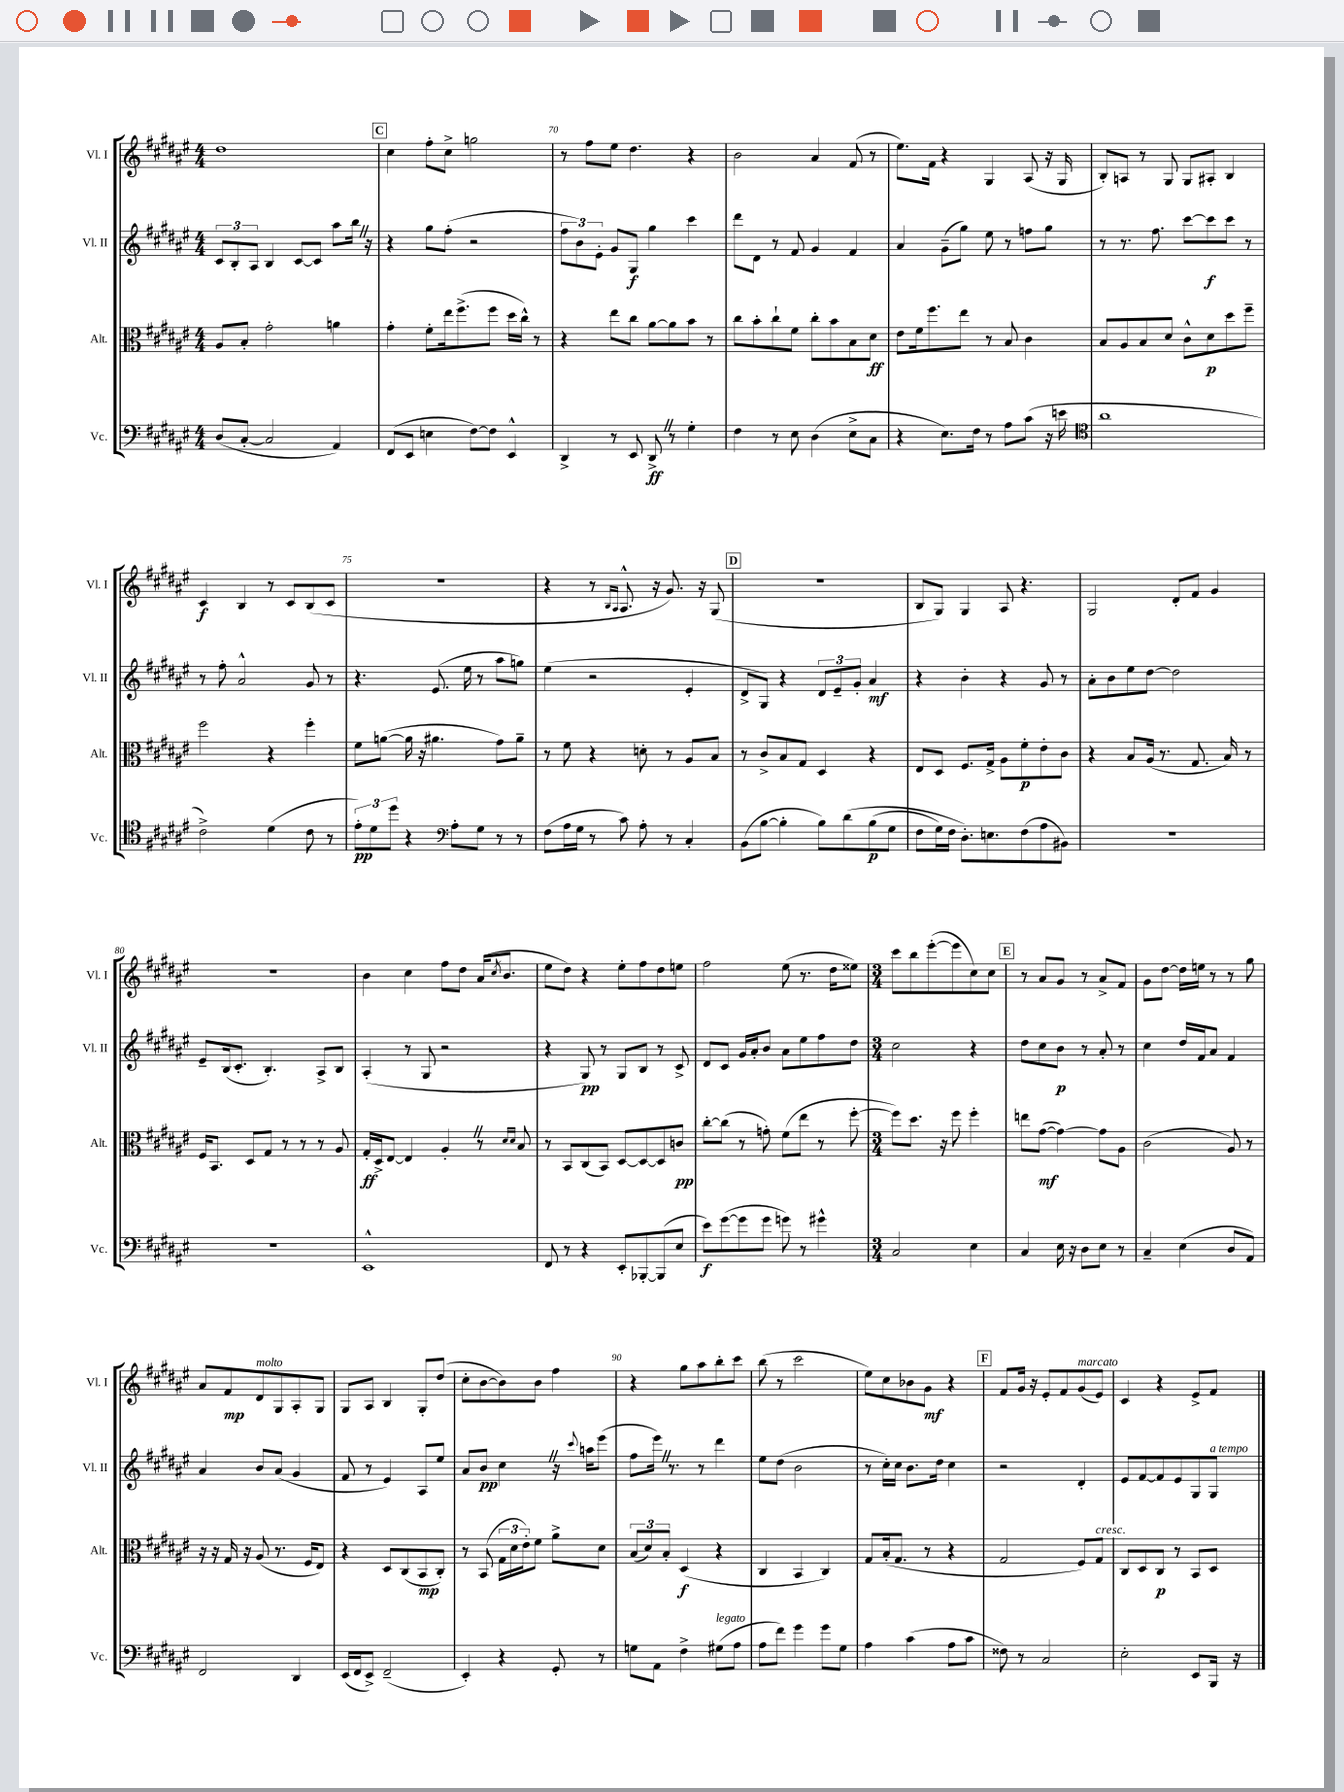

**kern	**kern	**kern	**kern
*staff4	*staff3	*staff2	*staff1
*clefF4	*clefC3	*clefG2	*clefG2
*k[f#c#g#d#a#e#]	*k[f#c#g#d#a#e#]	*k[f#c#g#d#a#e#]	*k[f#c#g#d#a#e#]
*M4/4	*M4/4	*M4/4	*M4/4
(8D#	8A#	12c#	1dd#
.	.	12B'	.
[8C#'	8B'	.	.
.	.	12A#	.
2C#]	2g#'	4B	.
.	.	[8c#	.
.	.	8c#]	.
4AA#)	4a	8aa#	.
.	.	16bb	.
.	.	16r	.
=	=	=	=
(8FF#	4g#'	4r	4cc#
8EE#	.	.	.
4E	8f#'	8gg#	8ff#'
.	16ee#	(8ff#'	8cc#^
.	(8.ff#^	.	.
[8F#)	.	2r	2gg
8F#]	8ff#	.	.
4EE#^^	16dd#	.	.
.	16cc#^^)	.	.
.	8r	.	.
=	=	=	=
4DD#^	4r	12ff#	8r
.	.	12b)	.
.	.	.	8ff#
.	.	12e#'	.
8r	8ee#	8g#	8ee#
8EE#	8cc#	8G#	4.dd#
8DD#^	[8a#	4gg#	.
8r	8a#]	.	.
4G#'	8b	4ccc#	4r
.	8r	.	.
=	=	=	=
4F#	8cc#	8ddd#	2b
.	8b'	8d#	.
8r	8cc#`	8r	.
8E#	8f#	8f#	.
(4D#	8cc#'	4g#	4a#
.	8b	.	.
8E#^	8B	4f#	(8f#
8C#	8d#	.	8r
=	=	=	=
4r	8e#	4a#	8.ee#)
.	16f#	.	.
.	8.ff#	.	16f#
8.E#)	.	(8g#~	4r
.	8ee#	8gg#)	.
16F#	.	.	.
8r	8r	8ee#	4G#
8A#	8B	8r	.
(8c#	4c#	8ff	(8A#
16r	.	8gg#	16r
16e	.	.	16G#
=	=	=	=
*clefC4	*	*	*
1a#	8B	8r	8B')
.	8A#	8.r	8A
.	8B	.	8r
.	.	8.ff#	.
.	8d#	.	8G#
.	8c#^^	[8ccc#	8G#
.	8d#	8ccc#]	8A#'
.	8dd#	8ccc#	4B
.	8ff#~	8r	.
=	=	=	=
2c#^)	2ff#	8r	4c#
.	.	8ff#'	.
.	.	2a#^^	4B
(4d#	4r	.	8r
.	.	.	8c#
8c#	4ff#'	8g#	(8B
8r	.	8r	8c#
=	=	=	=
12e#')	8f#	4.r	1r
12d#	.	.	.
.	([8a	.	.
12dd#	.	.	.
4r	16a]	.	.
.	16r	.	.
.	4.a#	(8.e#	.
*clefF4	*	*	*
8A#'	.	.	.
.	.	16ee#	.
8G#	.	8r	.
8r	8g#)	8aa#	.
8r	8a#~	8gg)	.
=	=	=	=
(8F#	8r	(4ee#	4r
16A#	8f#	.	.
16G#	.	.	.
8r	4r	2r	8r
.	.	.	16qqB
.	.	.	16qqA#
8c#)	.	.	8.A#^^
8A#'	8d'	.	.
.	.	.	16r
8r	8r	.	8.g#)
4C#'	8A#	4e#'	.
.	.	.	16r
.	8B	.	(8G#
=	=	=	=
(8BB	8r	8d#^	1r
[8B	8c#^	8G#)	.
4B']	8B	4r	.
.	8G#	.	.
8B)	4D#	12d#	.
.	.	12e#~	.
&(8d#	.	.	.
.	.	12g#'	.
(8B	4r	4a#	.
8G#	.	.	.
=	=	=	=
8F#	8E#	4r	8B
16G#)	8D#	.	8G#)
16F#	.	.	.
8.D#'&)	8.F#	4b'	4G#
8.E	16G#^	.	.
.	8A#	4r	8A#
(8F#	8f#'	.	4.r
8A#	8e#'	8g#	.
8BB#)	8c#	8r	.
=	=	=	=
1r	4r	8a#'	2G#
.	.	8b	.
.	8B	8ee#	.
.	(16A#	[8dd#	.
.	8.r	.	.
.	.	2dd#]	8d#'
.	8.G#	.	8f#
.	.	.	4g#
.	16B)	.	.
.	8r	.	.
=	=	=	=
1r	16F#	8e#~	1r
.	8.BB	.	.
.	.	(16B	.
.	.	8.c#'	.
.	8D#	.	.
.	8G#	4.B')	.
.	8r	.	.
.	8r	.	.
.	8r	8A#^	.
.	8A#	8B	.
=	=	=	=
1EE#^^	16G#'	(4A#'	4b
.	16D#^	.	.
.	[8E#	.	.
.	4E#]	8r	4cc#
.	.	8G#	.
.	4A#'	2r	8ff#
.	.	.	8dd#
.	8r	.	(16a#
.	.	.	8qcc#
.	.	.	8.b
.	16qqd#	.	.
.	16qqd#	.	.
.	8B	.	.
=	=	=	=
8FF#	8r	4r	8ee#
8r	8BB	.	8dd#)
4r	(8C#	8G#)	4r
.	8BB)	8r	.
8EE#'	[8D#	8G#	8ee#'
[8BBB-'	8D#_	8B	8ff#
(8BBB-]	8D#]	8r	8dd#
8E#	8c	8c#^	8ee
=	=	=	=
8e#)	[8cc#'	8d#	2ff#
([8g#	(8cc#]	8c#	.
8g#]	8r	16g#	.
.	.	16a#'	.
8g#	8g')	8b	.
8g)	(8f#	8a#	(8ee#
8r	8ee#	8ee#	8.r
4g#^^	8r	8ff#	.
.	.	.	16dd#
.	[8ff#'	8dd#	8ee##)
=	=	=	=
*M3/4	*M3/4	*M3/4	*M3/4
2C#	8ff#])	2cc#	8ccc#
.	8.dd#	.	8bb
.	.	.	([8eee#'
.	16r	.	.
.	8ff#	.	8eee#]
4E#	4ff#'	4r	8cc#)
.	.	.	8cc#
=	=	=	=
4C#	8ee	8dd#	8r
.	([8g#	8cc#	8a#
16E#	4g#_)	8b	8g#
16r	.	.	.
8D#	.	8r	8r
8E#	8g#]	8a#'	8a#^
8r	8A#	8r	8f#
=	=	=	=
4C#~	(2c#	4cc#	8g#
.	.	.	[8dd#
(4E#	.	16dd#	16dd#]
.	.	16f#	16ee
.	.	8a#	8r
8D#	8A#)	4f#	8r
8AA#)	8r	.	8gg#
=	=	=	=
2FF#	16r	4a#	8a#
.	16r	.	.
.	16G#	.	8f#
.	16r	.	.
.	(8A#	8b	8d#
.	8.r	(8a#	8G#
4DD#	.	4g#	8A#'
.	16F#	.	.
.	8E#)	.	8G#
=	=	=	=
(16EE#	4r	8f#	8G#
16FF#	.	.	.
8EE#^)	.	8r	8A#
(2FF#~	8D#	4e#)	4B
.	(8C#	.	.
.	8BB	8A#	8G#'
.	8C#')	8ee#	(8dd#
=	=	=	=
4EE#')	8r	8a#	8cc#'
.	(8BB	8b	[8b
4r	24G#	4cc#	8b])
.	24d#	.	.
.	24e#')	.	.
.	8f#	.	8b
8GG#'	8a#^	16r	4ff#
.	.	8qqccc#	.
.	.	16aa	.
8r	8d#	(8eee#	.
=	=	=	=
8G	(12B	8ff#	4r
.	12d#)	.	.
8AA#	.	16eee#)	.
.	12B'	.	.
.	.	8.r	.
4F#^	(4D#	.	8gg#
.	.	8r	8aa#
(8G#	4r	4ddd#	8bb'
8A#	.	.	8ccc#
=	=	=	=
8A#	4C#	8ee#	(8bb
8f#)	.	(8dd#	8r
4g#	4BB	2b	2ccc#
8g#	4C#)	.	.
8G#	.	.	.
=	=	=	=
4A#	8G#	8r	8ee#)
.	(16B'	16cc#')	8cc#
.	8.G#	16cc#	.
(4c#	.	8.b	8b-
.	8r	.	8g#
.	.	16dd#	.
8A#	4r	4cc#	4r
8c#	.	.	.
=	=	=	=
8F##)	2G#	2r	8f#
8r	.	.	16g#
.	.	.	16r
2C#	.	.	8e#'
.	.	.	8f#
.	8F#)	4d#'	(8g#
.	8G#	.	8e#)
=	=	=	=
2E#'	8C#	8e#	4c#
.	8D#	[8f#	.
.	8C#	8f#]	4r
.	8r	8e#	.
8EE#	8BB	8G#	8e#^
16BBB	8D#	8G#	8f#
16r	.	.	.
==	==	==	==
*-	*-	*-	*-
